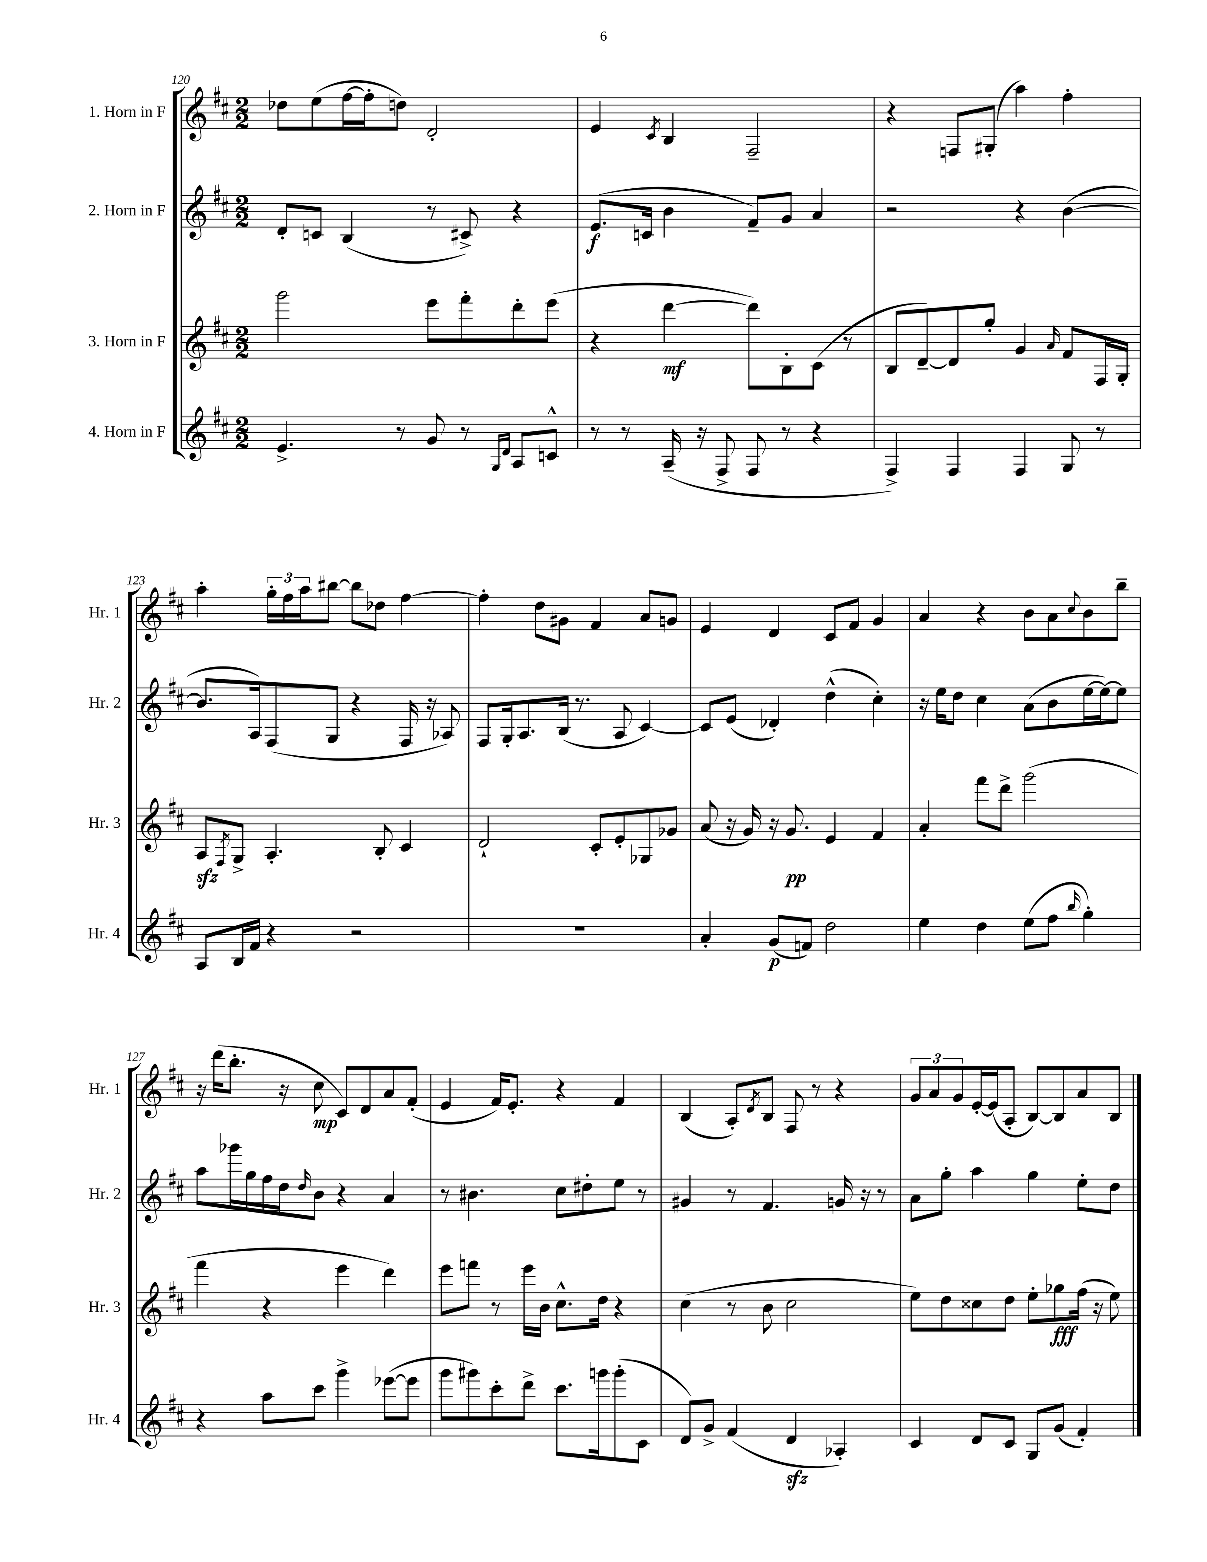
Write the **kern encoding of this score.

**kern	**kern	**kern	**kern
*staff4	*staff3	*staff2	*staff1
*clefG2	*clefG2	*clefG2	*clefG2
*k[f#c#]	*k[f#c#]	*k[f#c#]	*k[f#c#]
*M2/2	*M2/2	*M2/2	*M2/2
4.e^/	2ggg\	8d'/L	8dd-\L
.	.	8c/J	(8ee\
.	.	(4B/	[16ff#\L
.	.	.	16ff#'\]J
8r	.	.	8dd\J)
8g/	8eee\L	8r	2d'/
8r	8fff#'\	8c#^/)	.
16qqG/LL	.	.	.
16qqd/JJ	.	.	.
8A/L	8ddd'\	4r	.
8c^^/J	(8eee\J	.	.
=	=	=	=
8r	4r	(8.e/L	4e/
8r	.	.	.
.	.	16c/Jk	.
.	.	.	8qc#/
(16A~/	[4ddd\	4b\	4B/
16r	.	.	.
8F#^/	.	.	.
8F#/	8ddd\]L)	8f#~/L)	2F#~/
8r	8B'\	8g/J	.
4r	(8c#\J	4a/	.
.	8r	.	.
=	=	=	=
4F#^/)	8B/L	2r	4r
.	[8d~/)	.	.
4F#/	8d/]	.	8F/L
.	8gg'/J	.	(8G#'/J
4F#/	4g/	4r	4aa\)
.	16qqa/	.	.
8G/	8f#/L	([4b\	4ff#'\
8r	16F#/L	.	.
.	16G'/JJ	.	.
=	=	=	=
8A/L	8A/L	8.b/]L	4aa'\
.	8qF#/	.	.
16B/L	8G^/J	.	.
16f#/JJ	.	16A/k)	.
4r	4.A'/	(8F#/	24gg'\LL
.	.	.	24ff#\
.	.	.	24aa\J
.	.	8G/J	[8bb#\J
2r	.	4r	8bb#\]L
.	8B'/	.	8dd-\J
.	4c#/	16F#/	[4ff#\
.	.	16r	.
.	.	8A-/)	.
=	=	=	=
1r	2d`/	8F#/L	4ff#'\]
.	.	16G'/k	.
.	.	8.A/	.
.	.	.	8dd\L
.	.	(16B/Jk	8g#\J
.	.	8.r	.
.	8c#'/L	.	4f#/
.	8e'/	8A/	.
.	8G-/	[4c#/)	8a/L
.	8g-/J	.	8g/J
=	=	=	=
4a'/	(8a/	8c#/]L	4e/
.	16r	(8e/J	.
.	16g/)	.	.
(8g/L	16r	4d-'/)	4d/
.	8.g/	.	.
8f/J)	.	.	.
2dd\	4e/	(4dd^^\	8c#/L
.	.	.	8f#/J
.	4f#/	4cc#'\)	4g/
=	=	=	=
4ee\	4a'/	16r	4a/
.	.	16ee\LK	.
.	.	8dd\J	.
4dd\	8fff#\L	4cc#\	4r
.	8ddd^\J	.	.
(8ee\L	(2ggg\	(8a\L	8b\L
8ff#\J	.	8b\	8a\
16qqbb/	.	.	8qqcc#/
4gg'\)	.	[16ee\L	8b\
.	.	16ee\_J)	.
.	.	8ee\]J	8bb~\J
=	=	=	=
4r	4fff#\	8aa\L	16r
.	.	.	(16ddd\LK
.	.	16ggg-\L	8.bb'\J
.	.	16gg\	.
8aa\L	4r	16ff#\	.
.	.	16dd\J	16r
.	.	16qqdd/	.
8ccc#\J	.	8b\J	8cc#\
4ggg^\	4eee\	4r	8c#/L)
.	.	.	8d/
([8eee-\L	4ddd\)	4a/	8a/
8eee-\]J	.	.	(8f#'/J
=	=	=	=
8ggg\L	8eee\L	8r	4e/
8ggg#\)	8fff\J	4.b#\	.
8ccc#'\	8r	.	16f#/LK)
.	.	.	8.e'/J
8ddd^\J	16eee\LL	.	.
.	16b\JJ	.	.
8.ccc#\L	8.cc#^^\L	8cc#\L	4r
.	.	8dd#'\	.
16ggg\k	16dd\Jk	.	.
(8ggg'\	4r	8ee\J	4f#/
8c#\J	.	8r	.
=	=	=	=
8d/L)	(4cc#\	4g#/	(4B/
8g^/J	.	.	.
(4f#/	8r	8r	8A'/L)
.	.	.	8qd/
.	8b\	4.f#/	8B/J
4d/	2cc#\	.	8F#/
.	.	.	8r
4A-'/)	.	16g/	4r
.	.	16r	.
.	.	8r	.
=	=	=	=
4c#/	8ee\L)	8a\L	12g/L
.	.	.	12a/
.	8dd\	8gg'\J	.
.	.	.	12g/
8d/L	8cc##\	4aa\	[16e'/L
.	.	.	(16e/]J
8c#/J	8dd\J	.	8A'/J
8G/L	8ee'\L	4gg\	[8B/L)
(8g/J	8gg-\	.	8B/]
4f#'/)	(16ff#\Jk	8ee'\L	8a/
.	16r	.	.
.	8ee\)	8dd\J	8B/J
==	==	==	==
*-	*-	*-	*-
